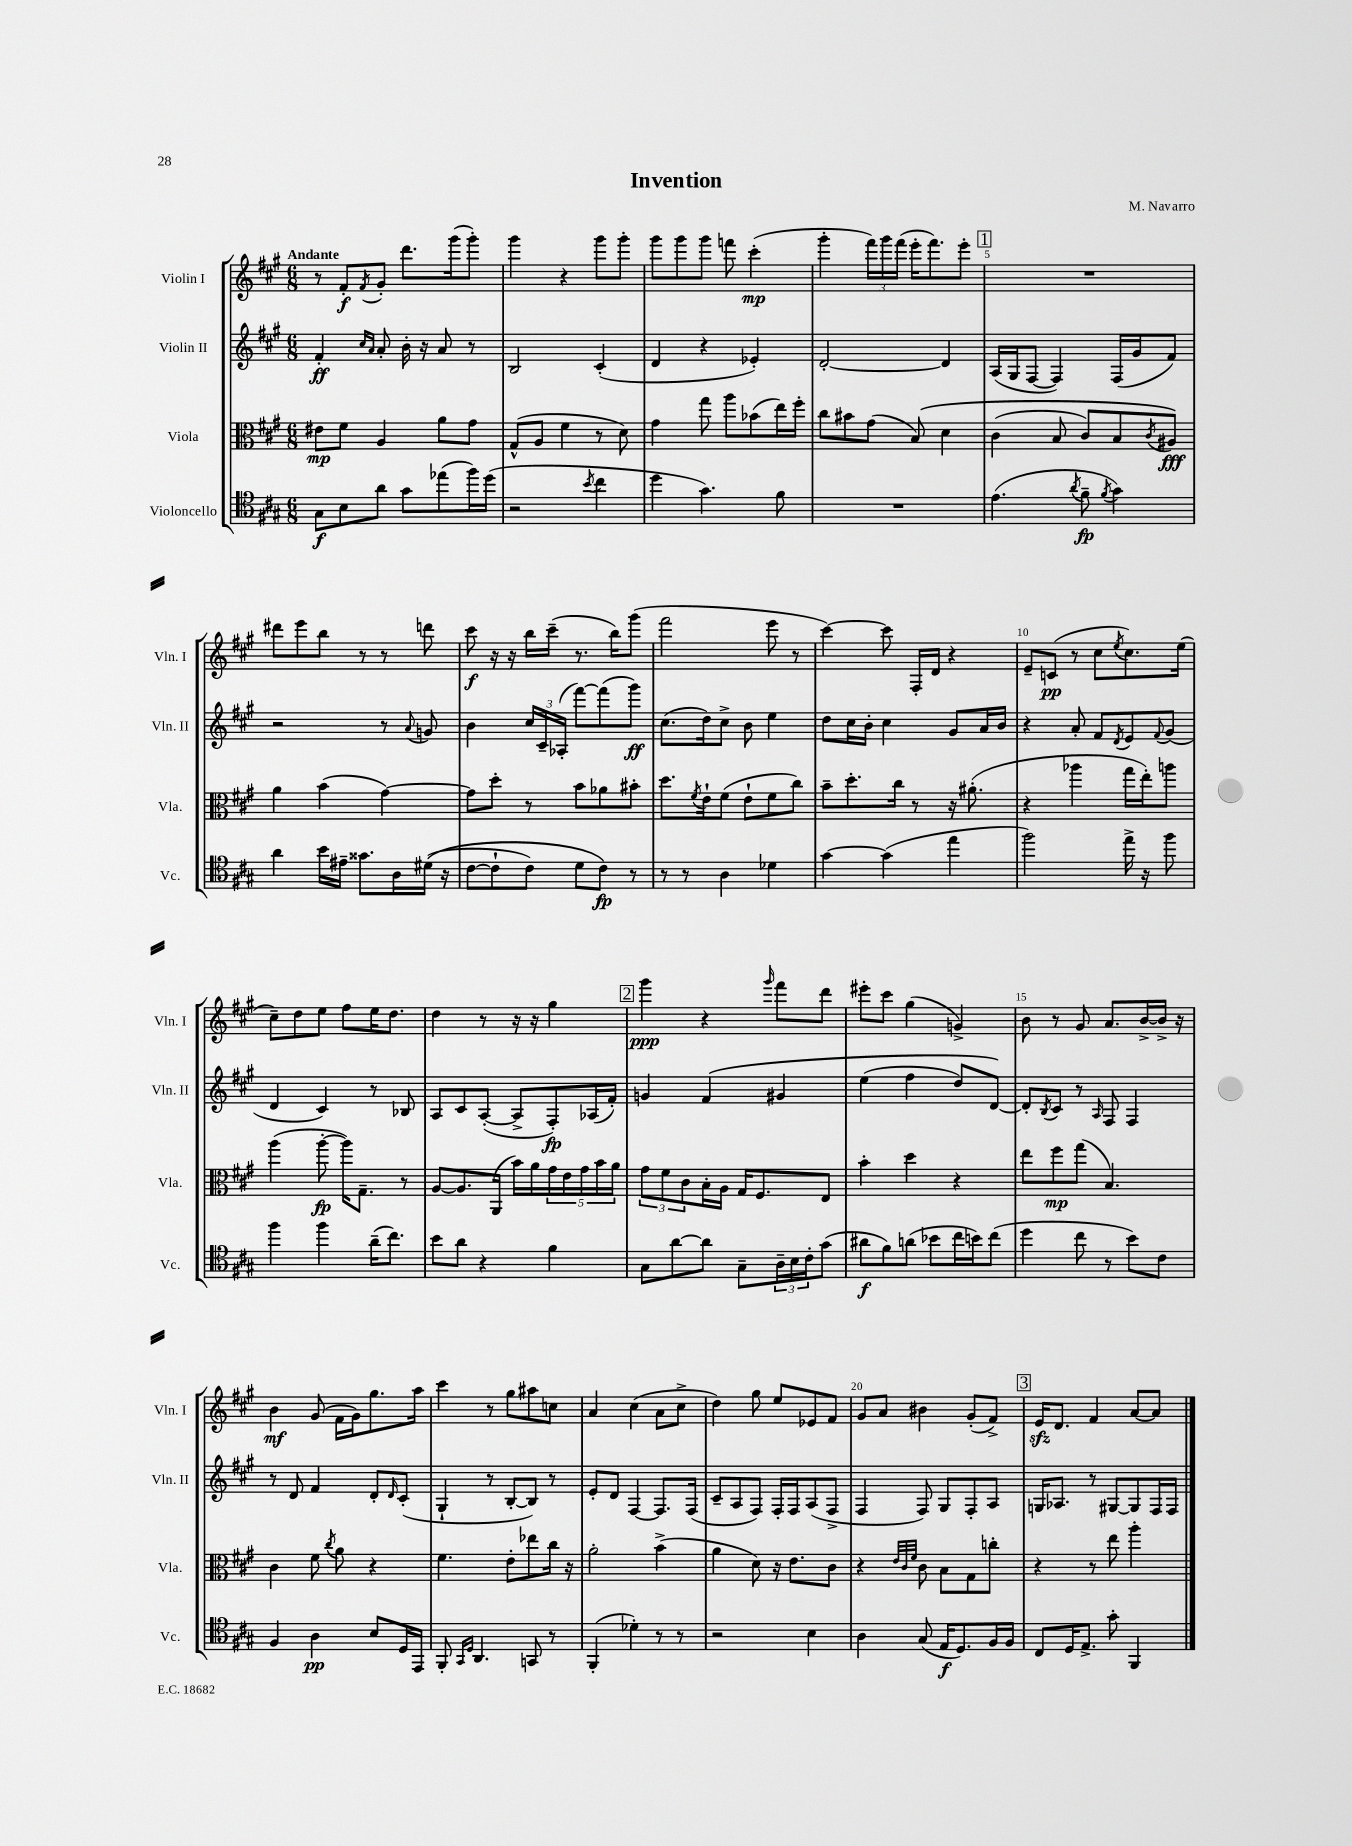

**kern	**dynam	**kern	**dynam	**kern	**dynam	**kern	**dynam
*part4	*part4	*part3	*part3	*part2	*part2	*part1	*part1
*staff4	*staff4	*staff3	*staff3	*staff2	*staff2	*staff1	*staff1
*I"Violoncello	*	*I"Viola	*	*I"Violin II	*	*I"Violin I	*
*I'Vc.	*	*I'Vla.	*	*I'Vln. II	*	*I'Vln. I	*
*clefC4	*	*clefC3	*	*clefG2	*	*clefG2	*
*k[f#c#g#]	*	*k[f#c#g#]	*	*k[f#c#g#]	*	*k[f#c#g#]	*
*M6/8	*	*M6/8	*	*M6/8	*	*M6/8	*
=1	=1	=1	=1	=1	=1	=1	=1
!	!	!	!	!	!	!LO:TX:a:B:t=Andante	!
8G#\L	f	8e#X\L	mp	4f#'/	ff	8r	.
8B\	.	8f#\J	.	.	.	8f#'/L	f
.	.	.	.	16qqcc#/LL	.	.	.
.	.	.	.	16qqa/JJ	.	8qf#/	.
8a\J	.	4A/	.	8a'/	.	8g#'/J	.
8g#\L	.	.	.	16b'\	.	8.ddd\L	.
.	.	.	.	16r	.	.	.
(8ee-X\	.	8a\L	.	8a/	.	.	.
.	.	.	.	.	.	(16ggg#\k	.
16ff#\L)	.	8g#\J	.	8r	.	8ggg#'\J)	.
(16dd\JJ	.	.	.	.	.	.	.
=2	=2	=2	=2	=2	=2	=2	=2
2r	.	(8G#^^/L	.	2B/	.	4ggg#\	.
.	.	8A/J	.	.	.	.	.
.	.	4f#\	.	.	.	4r	.
8qb/	.	.	.	.	.	.	.
4cc#\	.	8r	.	(4c#'/	.	8ggg#\L	.
.	.	8d\)	.	.	.	8ggg#'\J	.
=3	=3	=3	=3	=3	=3	=3	=3
4dd\	.	4g#\	.	4d/	.	8ggg#\L	.
.	.	.	.	.	.	8ggg#\	.
4.g#\)	.	8gg#\	.	4r	.	8ggg#\J	.
.	.	8aa\L	.	.	.	8fffn\	.
.	.	(8b-X\	.	4e-X'/)	.	(4ccc#'\	mp
8f#\	.	16ee\L)	.	.	.	.	.
.	.	16ff#'\JJ	.	.	.	.	.
=4	=4	=4	=4	=4	=4	=4	=4
2.r	.	8cc#\L	.	[2d'/	.	4ggg#'\	.
.	.	8b#X\	.	.	.	.	.
.	.	(8g#\J	.	.	.	24fff#\LL)	.
.	.	.	.	.	.	24ggg#\	.
.	.	.	.	.	.	(24fff#\JJ	.
.	.	(8B/)	.	.	.	16eee'\KL	.
.	.	.	.	.	.	8.fff#\)	.
.	.	4d\	.	4d/]	.	.	.
.	.	.	.	.	.	8eee'\J	.
!!LO:REH:place=s1:t=1
=5	=5	=5	=5	=5	=5	=5	=5
(4.e\	.	(4c#\	.	(16A/LL	.	2.r	.
.	.	.	.	16G#/J	.	.	.
.	.	.	.	[8F#/J	.	.	.
.	.	8B/	.	4F#/])	.	.	.
8qa/	.	.	.	.	.	.	.
8f#~\	fp	8c#/L)	.	.	.	.	.
8qf#/	.	.	.	.	.	.	.
4g#\)	.	8B/	.	(16F#/LL	.	.	.
.	.	.	.	16g#/J	.	.	.
.	.	8qc#/	.	.	.	.	.
.	.	8A#X/J)	fff	8f#/J)	.	.	.
!!LO:LB:g=z
=6	=6	=6	=6	=6	=6	=6	=6
4a\	.	4a\	.	2r	.	8ddd#X\L	.
.	.	.	.	.	.	8eee\	.
16b\LL	.	(4b\	.	.	.	8bb\J	.
16e#X~\JJ	.	.	.	.	.	.	.
8.g##X\L	.	.	.	.	.	8r	.
.	.	[4g#\)	.	8r	.	8r	.
16A\L	.	.	.	.	.	.	.
.	.	.	.	8qqa/	.	.	.
((16d#X\JJ	.	.	.	8gn/	.	8dddn\	.
16r	.	.	.	.	.	.	.
=7	=7	=7	=7	=7	=7	=7	=7
[8c#\L	.	8g#\L]	.	4b\	.	8ccc#\	f
8c#`\]	.	8dd'\J	.	.	.	16r	.
.	.	.	.	.	.	16r	.
8c#\J)	.	8r	.	24cc#/LL	.	16bb\LL	.
.	.	.	.	24c#~/	.	.	.
.	.	.	.	.	.	(16ccc#~\JJ	.
.	.	.	.	(24A-X'/JJ	.	.	.
8d\L	.	8b\L	.	[8fff#\L)	.	8.r	.
8c#\J)	fp	8a-X\	.	(8fff#\]	.	.	.
.	.	.	.	.	.	16bb\KL)	.
8r	.	8b#X'\J	.	8ggg#\J)	ff	(8ggg#\J	.
=8	=8	=8	=8	=8	=8	=8	=8
8r	.	8.dd\L	.	(8.cc#\L	.	2fff#\	.
8r	.	.	.	.	.	.	.
.	.	8qf#/	.	.	.	.	.
.	.	16e`\k	.	16dd\k)	.	.	.
4A\	.	(8f#\J	.	8cc#^\J	.	.	.
.	.	8e`\L	.	8b\	.	.	.
4d-X\	.	8f#\	.	4ee\	.	8eee\	.
.	.	8cc#\J)	.	.	.	8r	.
=9	=9	=9	=9	=9	=9	=9	=9
[4g#\	.	8b~\L	.	8dd\L	.	[4ccc#\)	.
.	.	8.dd'\	.	16cc#\L	.	.	.
.	.	.	.	16b'\JJ	.	.	.
(4g#\]	.	.	.	4cc#\	.	8ccc#\]	.
.	.	16cc#\Jk	.	.	.	.	.
.	.	8r	.	.	.	16F#'/LL	.
.	.	.	.	.	.	16d/JJ	.
4ee\	.	16r	.	8g#/L	.	4r	.
.	.	(8.a#X'\	.	.	.	.	.
.	.	.	.	16a/L	.	.	.
.	.	.	.	16b/JJ	.	.	.
=10	=10	=10	=10	=10	=10	=10	=10
2ff#\)	.	4r	.	4r	.	8e~/L	.
.	.	.	.	.	.	(8cn/J	pp
.	.	4aa-X\	.	8a'/	.	8r	.
.	.	.	.	8f#/L	.	8cc#\L	.
.	.	.	.	8qd/	.	8qee/	.
16ee^\	.	16gg#\LL	.	8e/	.	8.cc#\)	.
16r	.	16ee'\J)	.	.	.	.	.
.	.	.	.	8qqf#/	.	.	.
8ff#\	.	8aan\J	.	(8g#/J	.	.	.
.	.	.	.	.	.	(16ee\Jk	.
!!LO:LB:g=z
=11	=11	=11	=11	=11	=11	=11	=11
4ff#\	.	(4aa\	.	4d/	.	8cc#~\L)	.
.	.	.	.	.	.	8dd\	.
4ff#\	.	[8aa'\	fp	4c#/)	.	8ee\J	.
.	.	16aa\KL])	.	.	.	8ff#\L	.
.	.	8.G#~\J	.	.	.	.	.
(16a~\KL	.	.	.	8r	.	16ee\K	.
8.cc#\J)	.	.	.	.	.	8.dd\J	.
.	.	8r	.	8B-X/	.	.	.
=12	=12	=12	=12	=12	=12	=12	=12
8b\L	.	[8A/L	.	8A/L	.	4dd\	.
8a\J	.	8.A/]	.	8c#/	.	.	.
4r	.	.	.	([8A'/J	.	8r	.
.	.	(16AA/Jk	.	.	.	.	.
.	.	16b\LL)	.	8A^/L]	.	16r	.
.	.	16a\	.	.	.	16r	.
4f#\	.	20g#\	.	8F#'/)	fp	4gg#\	.
.	.	20e\	.	.	.	.	.
.	.	20g#\	.	.	.	.	.
.	.	.	.	(16A-X/L	.	.	.
.	.	20b\	.	.	.	.	.
.	.	.	.	16f#'/JJ)	.	.	.
.	.	20a\JJ	.	.	.	.	.
!!LO:REH:place=s1:t=2
=13	=13	=13	=13	=13	=13	=13	=13
8G#\L	.	12g#\L	.	4gn/	.	4ggg#\	ppp
.	.	12f#\	.	.	.	.	.
[8a\	.	.	.	.	.	.	.
.	.	12c#\	.	.	.	.	.
8a\J]	.	16B'\L	.	(4f#/	.	4r	.
.	.	16A\JJ	.	.	.	.	.
8G#~\L	.	16G#/KL	.	.	.	.	.
.	.	8.F#/	.	.	.	.	.
.	.	.	.	.	.	16qqggg#/	.
24A~\L	.	.	.	4g#X/	.	8fff#\L	.
24B\	.	.	.	.	.	.	.
24c#'\J	.	.	.	.	.	.	.
(8g#\J	.	8E/J	.	.	.	8ddd\J	.
=14	=14	=14	=14	=14	=14	=14	=14
8a#X\L	f	4b'\	.	(4ee\	.	8eee#X'\L	.
8f#\)	.	.	.	.	.	8ccc#\J	.
(8an\J	.	4dd\	.	4ff#\	.	(4gg#\	.
8b-X\L	.	.	.	.	.	.	.
16cc#\L	.	4r	.	8dd/L)	.	4gn^/)	.
16bn\J)	.	.	.	.	.	.	.
(8cc#\J	.	.	.	[8d/J)	.	.	.
=15	=15	=15	=15	=15	=15	=15	=15
4dd\	.	8ee\L	.	8d'/L]	.	8b\	.
.	.	.	.	8qB/	.	.	.
.	.	8ff#\	mp	8c#/J	.	8r	.
8cc#\	.	(8gg#\J	.	8r	.	8g#/	.
.	.	.	.	16qqA/	.	.	.
8r	.	4.B/)	.	8F#/	.	8.a/L	.
8b\L)	.	.	.	4F#/	.	.	.
.	.	.	.	.	.	[16b^/L	.
8c#\J	.	.	.	.	.	16b^/JJ]	.
.	.	.	.	.	.	16r	.
!!LO:LB:g=z
=16	=16	=16	=16	=16	=16	=16	=16
4F#/	.	4c#\	.	8r	.	4b\	mf
.	.	.	.	8d/	.	.	.
4A\	pp	8f#\	.	4f#/	.	(8g#/	.
.	.	8qcc#/	.	.	.	.	.
.	.	8a\	.	.	.	16f#\LL	.
.	.	.	.	.	.	16g#\J)	.
8B/L	.	4r	.	8d'/L	.	8.gg#\	.
.	.	.	.	16qqd/	.	.	.
16D/L	.	.	.	(8c#'/J	.	.	.
16EE/JJ	.	.	.	.	.	16aa\Jk	.
=17	=17	=17	=17	=17	=17	=17	=17
8FF#'/	.	4.f#\	.	4G#`/	.	4ccc#\	.
16qqGG#/LL	.	.	.	.	.	.	.
16qqD/JJ	.	.	.	.	.	.	.
4.AA/	.	.	.	.	.	.	.
.	.	.	.	8r	.	8r	.
.	.	8e'\L	.	[8B'/L	.	8gg#\L	.
8GGn/	.	8ee-X\	.	8B/J])	.	8aa#X\	.
8r	.	16cc#\Jk	.	8r	.	8ccn\J	.
.	.	16r	.	.	.	.	.
=18	=18	=18	=18	=18	=18	=18	=18
(4FF#'/	.	2a'\	.	8e'/L	.	4a/	.
.	.	.	.	8d/J	.	.	.
4d-X'\)	.	.	.	[4F#/	.	(4cc#\	.
8r	.	(4b^\	.	8.F#/L]	.	8a\L	.
8r	.	.	.	.	.	8cc#^\J	.
.	.	.	.	(16F#/Jk	.	.	.
=19	=19	=19	=19	=19	=19	=19	=19
2r	.	4a\	.	8c#~/L	.	4dd\)	.
.	.	.	.	8A/	.	.	.
.	.	8d\)	.	8F#/J)	.	8gg#\	.
.	.	16r	.	16F#'/LL	.	8ee/L	.
.	.	8.e\L	.	16F#/J	.	.	.
4B\	.	.	.	(8A/	.	8e-X/	.
.	.	8c#\J	.	8F#^/J	.	8f#/J	.
=20	=20	=20	=20	=20	=20	=20	=20
4A\	.	4r	.	4F#/	.	8g#/L	.
.	.	.	.	.	.	8a/J	.
.	.	32qqe/LLL	.	.	.	.	.
.	.	32qqc#/	.	.	.	.	.
.	.	32qqf#/JJJ	.	.	.	.	.
(8G#/	.	8c#\	.	8F#/)	.	4b#X\	.
16E/KL	f	8B\L	.	8G#/L	.	.	.
8.D/)	.	.	.	.	.	.	.
.	.	8G#\	.	8F#'/	.	(8g#'/L	.
16F#/L	.	8ccn'\J	.	8A/J	.	8f#^/J)	.
16F#/JJ	.	.	.	.	.	.	.
!!LO:REH:place=s1:t=3
=21	=21	=21	=21	=21	=21	=21	=21
8C#/L	.	4r	.	16Gn/KL	.	16ezz/KL	.
.	.	.	.	8.A-X/J	.	8.d/J	.
16D/K	.	.	.	.	.	.	.
8.E^/J	.	.	.	.	.	.	.
.	.	8r	.	8r	.	4f#/	.
8g#'\	.	8ee\	.	[8G#X/L	.	.	.
4FF#/	.	4aa'\	.	8G#/]	.	[8a/L	.
.	.	.	.	16F#/L	.	8a/J]	.
.	.	.	.	16F#/JJ	.	.	.
==	==	==	==	==	==	==	==
*-	*-	*-	*-	*-	*-	*-	*-
